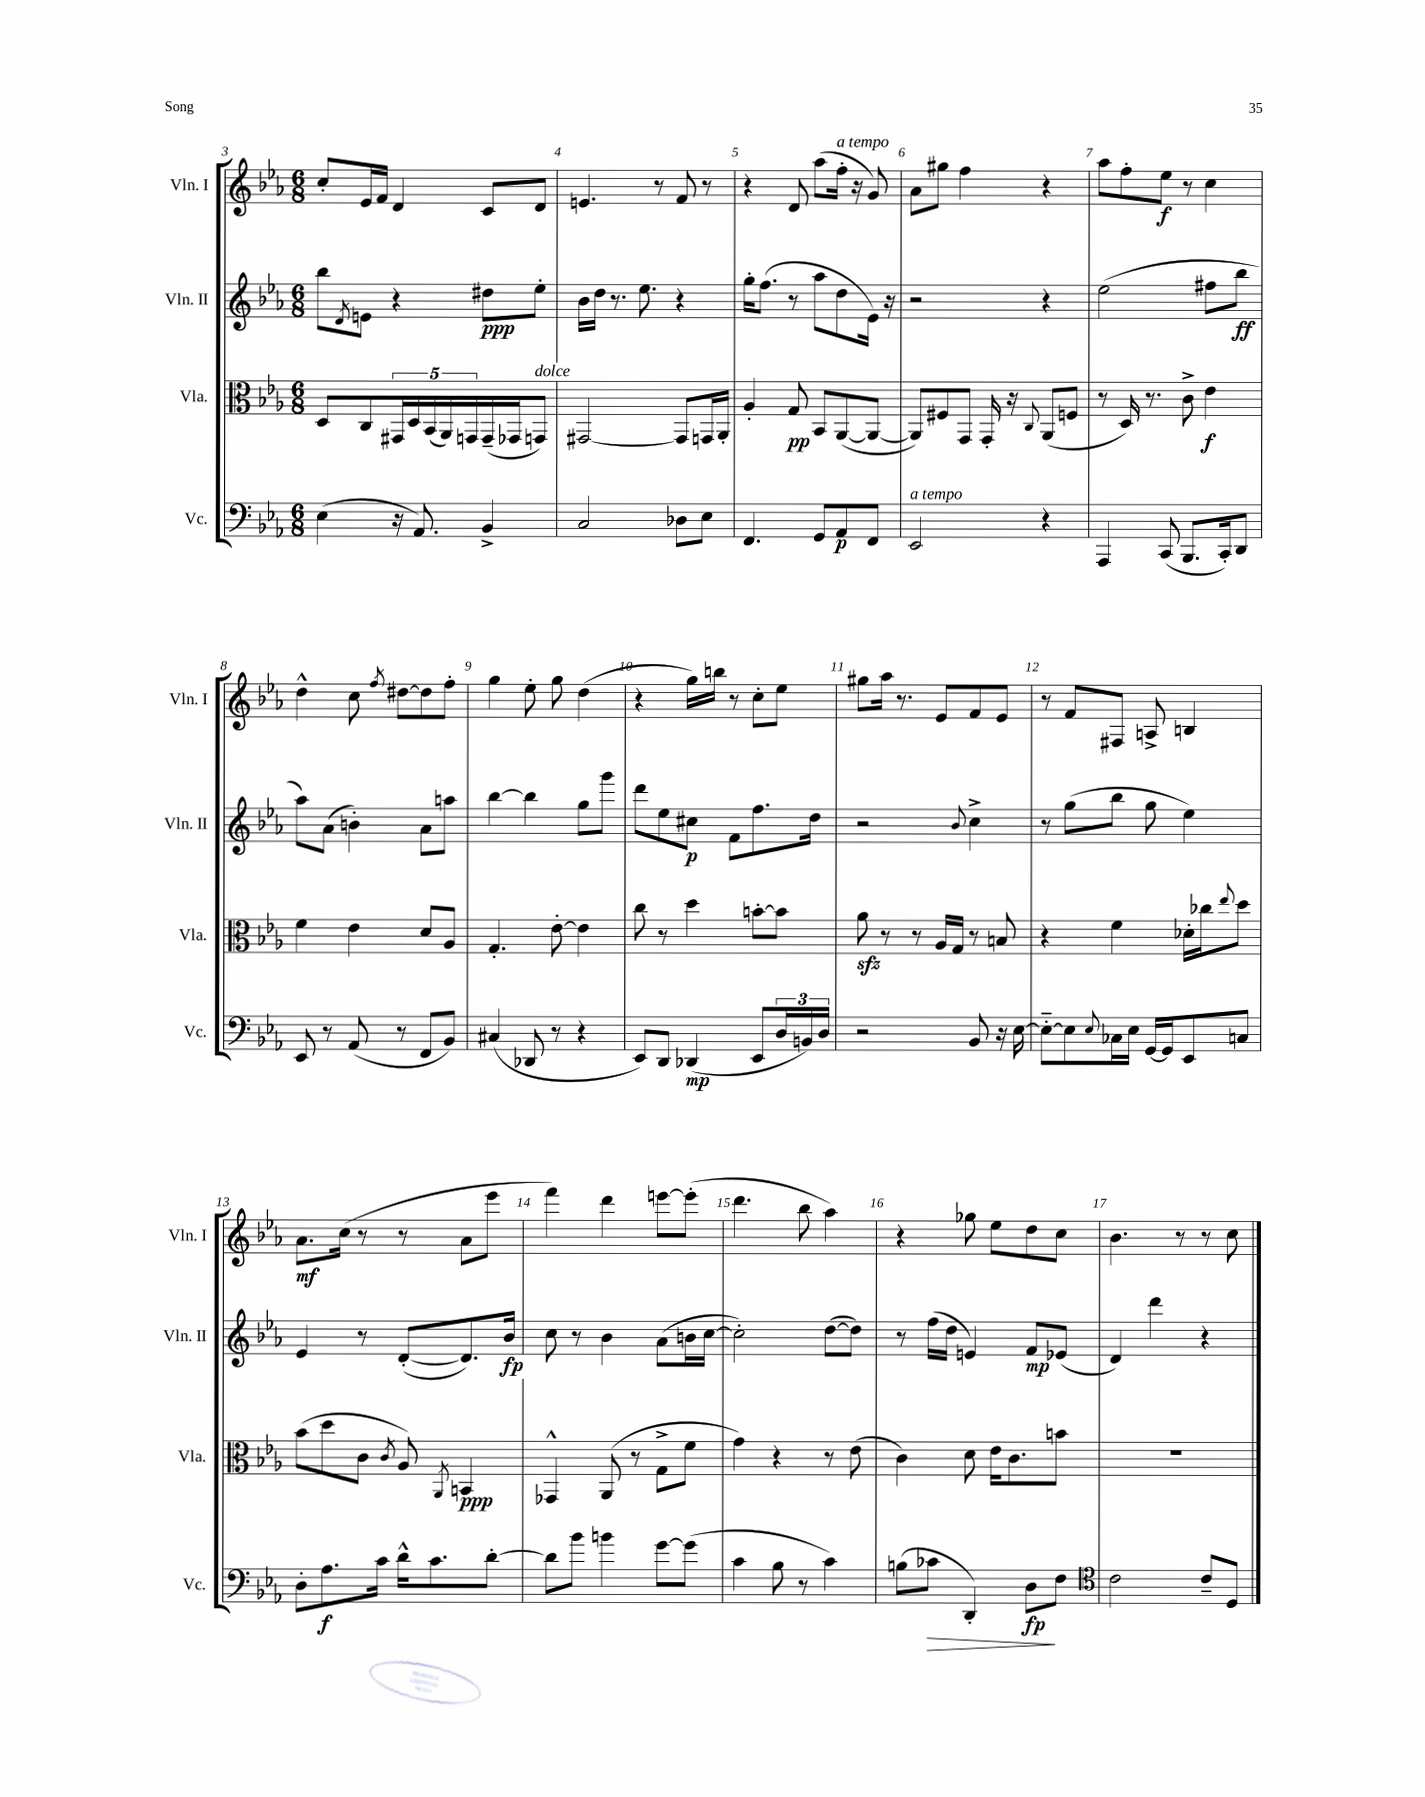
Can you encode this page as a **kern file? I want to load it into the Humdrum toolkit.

**kern	**kern	**kern	**kern
*staff4	*staff3	*staff2	*staff1
*clefF4	*clefC3	*clefG2	*clefG2
*k[b-e-a-]	*k[b-e-a-]	*k[b-e-a-]	*k[b-e-a-]
*M6/8	*M6/8	*M6/8	*M6/8
(4E-	8D	8bb-	8cc'
.	.	8qd	.
.	8C	8e	16e-
.	.	.	16f
16r	20GG#	4r	4d
.	20D	.	.
8.AA-)	.	.	.
.	(20BB-	.	.
.	20AA-)	.	.
.	20GG	.	.
4BB-^	(16GG~	8dd#	8c
.	16GG-	.	.
.	8GG)	8ee-'	8d
=	=	=	=
2C	[2GG#	16b-	4.e
.	.	16dd	.
.	.	8.r	.
.	.	8.ee-	.
.	.	.	8r
8D-	8GG#]	4r	8f
8E-	16GG	.	8r
.	16AA-'	.	.
=	=	=	=
4.FF	4A-'	16gg'	4r
.	.	(8.ff	.
.	8G	8r	8d
8GG	8BB-	8aa-	(8aa-
8AA-	([8AA-	8dd	16ff'
.	.	.	16r
8FF	8AA-_	16e-)	8g)
.	.	16r	.
=	=	=	=
2EE-	8AA-])	2r	8a-
.	8F#	.	8gg#
.	8GG	.	4ff
.	16GG'	.	.
.	16r	.	.
.	8qqC	.	.
4r	(8AA-	4r	4r
.	8F	.	.
=	=	=	=
4AAA-	8r	(2ee-	8aa-
.	16D)	.	8ff'
.	8.r	.	.
(8CC	.	.	8ee-
8.BBB-	8c^	.	8r
.	4e-	8ff#	4cc
16CC')	.	.	.
8DD	.	8bb-	.
=	=	=	=
8EE-	4f	8aa-)	4dd^^
8r	.	(8a-	.
(8AA-	4e-	4b')	8cc
.	.	.	8qff
8r	.	.	[8dd#
8FF	8d	8a-	8dd#]
8BB-)	8A-	8aa	8ff'
=	=	=	=
(4C#	4.G'	[4bb-	4gg
8DD-	.	4bb-]	8ee-'
8r	[8e-'	.	8gg
4r	4e-]	8gg	(4dd
.	.	8ggg	.
=	=	=	=
8EE-)	8cc	8ddd	4r
8DD	8r	8ee-	.
(4DD-	4dd	8cc#	16gg)
.	.	.	16bb
.	.	8f	8r
8EE-	[8b'	8.ff	8cc'
24D	8b]	.	8ee-
24BB)	.	.	.
.	.	16dd	.
24D	.	.	.
=	=	=	=
2r	8a-	2r	8gg#
.	8r	.	16aa-
.	.	.	8.r
.	8r	.	.
.	16A-	.	8e-
.	16G	.	.
.	.	8qqb-	.
8BB-	8r	4cc^	8f
16r	8B	.	8e-
[16E-	.	.	.
=	=	=	=
8E-'~_	4r	8r	8r
8E-]	.	(8gg	8f
8qqE-	.	.	.
16C-	4f	8bb-	8F#
16E-	.	.	.
[16GG	.	8gg	8A^
16GG]	.	.	.
8EE-	16d-'	4ee-)	4B
.	16cc-	.	.
.	8qqee-	.	.
8C	8dd	.	.
=	=	=	=
8D'	(8b-	4e-	8.a-
8.A-	8dd	.	.
.	.	.	(16cc
.	8c	8r	8r
16c	.	.	.
.	8qc	.	.
16d^^	8A-)	([8d'	8r
8.c	.	.	.
.	8qAA-	.	.
.	4BB	8.d])	8a-
[8d'	.	.	8eee-
.	.	16b-	.
=	=	=	=
8d]	4GG-^^	8cc	4fff)
8b-	.	8r	.
4b	(8AA-	4b-	4ddd
.	8r	.	.
[8g	8G^	(8a-	[8eee
(8g]	8f	16b	(8eee']
.	.	[16cc	.
=	=	=	=
4c	4g)	2cc'])	4.ddd
8B-	4r	.	.
8r	.	.	8bb-
4c)	8r	([8dd	4aa-)
.	(8e-	8dd])	.
=	=	=	=
(8B	4c)	8r	4r
8c-	.	(16ff	.
.	.	16dd	.
4DD')	8d	4e)	8gg-
.	16e-	.	8ee-
.	8.c	.	.
8D	.	8f	8dd
8F	8b	(8e-	8cc
=	=	=	=
*clefC4	*	*	*
2c	2.r	4d)	4.b-
.	.	4ddd	.
.	.	.	8r
8c~	.	4r	8r
8D	.	.	8cc
==	==	==	==
*-	*-	*-	*-
